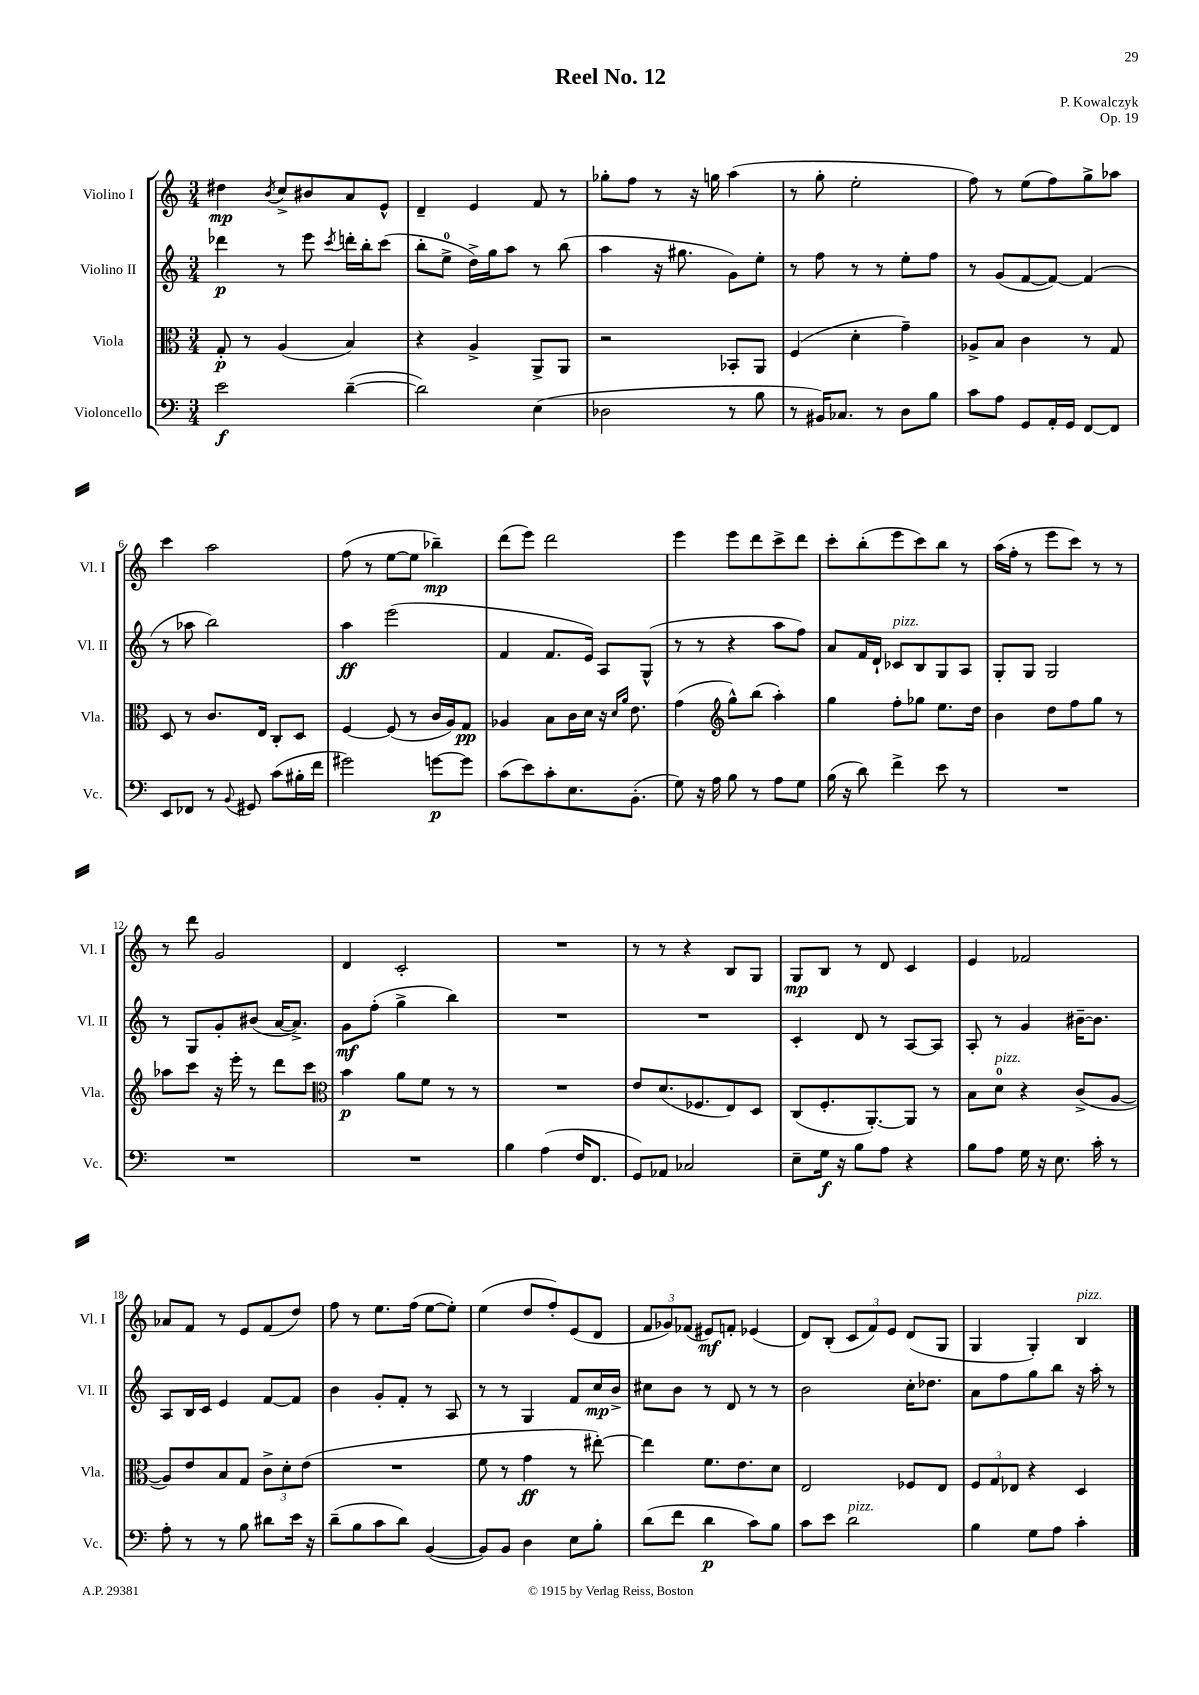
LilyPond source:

\header { title = "Reel No. 12" composer = "P. Kowalczyk" opus = "Op. 19" }
<<
\new StaffGroup <<
\new Staff = "s0" \with { instrumentName = "Violino I" shortInstrumentName = "Vl. I" } {
    \clef treble \key c \major \numericTimeSignature \time 3/4
    dis''4\mp \acciaccatura { b'8 } c''8-> bis'8 a'8 e'8-^ |
    d'4-- e'4 f'8 r8 |
    ges''8-. f''8 r8 r16 g''16 a''4( |
    r8 g''8-. e''2-. |
    f''8) r8 e''8( f''8) g''8-> aes''8 |
    c'''4 a''2 |
    f''8( r8 e''8~ e''8 bes''4--\mp) |
    d'''8( e'''8) d'''2 |
    e'''4 e'''8 d'''8 c'''8-> d'''8 |
    c'''8-. b''8-.( e'''8 c'''8) b''8 r8 |
    a''16( f''16-. r8 e'''8 c'''8) r8 r8 |
    r8 d'''8 g'2 |
    d'4 c'2-. |
    R2. |
    r8 r8 r4 b8 g8 |
    g8\mp b8 r8 d'8 c'4 |
    e'4 fes'2 |
    aes'8 f'8 r8 e'8 f'8( d''8) |
    f''8 r8 e''8. f''16( e''8~ e''8-.) |
    e''4( d''8 f''8-.) e'8( d'8 |
    \tuplet 3/2 { f'8 ges'8) fes'8( } eis'8\mf) f'8-. ees'4( |
    d'8) b8-.( \tuplet 3/2 { c'8 f'8) e'8 } d'8( g8 |
    g4 g4-.) b4^\markup { \italic "pizz." } \bar "|." |
}
\new Staff = "s1" \with { instrumentName = "Violino II" shortInstrumentName = "Vl. II" } {
    \clef treble \key c \major \numericTimeSignature \time 3/4
    des'''4\p r8 e'''8 \acciaccatura { c'''8 } d'''16-. b''16-. c'''8( |
    b''8-. e''8-0-> d''16->) g''16 a''8 r8 b''8( |
    a''4 r16 gis''8. g'8) e''8-. |
    r8 f''8 r8 r8 e''8-. f''8 |
    r8 g'8( f'8~ f'8~) f'4( |
    r8 aes''8 b''2) |
    a''4\ff e'''2( |
    f'4 f'8. e'16) a8 g8-^( |
    r8 r8 r4 a''8 f''8) |
    a'8 f'16 d'16-! ces'8^\markup { \italic "pizz." } b8 g8 a8 |
    g8-. g8 g2 |
    r8 g8 g'8-. bis'8( a'16~ a'8.->) |
    g'8\mf f''8-.( g''4-> b''4) |
    R2. |
    R2. |
    c'4-. d'8 r8 a8~ a8 |
    a8-. r8 g'4 bis'16~-- bis'8. |
    a8 b16 c'16 e'4 f'8~ f'8 |
    b'4 g'8-. f'8-. r8 a8 |
    r8 r8 g4 f'8 c''16\mp b'16-> |
    cis''8 b'8 r8 d'8 r8 r8 |
    b'2 c''16-. des''8. |
    a'8 f''8 g''8 b''8 r16 a''16-. r8 \bar "|." |
}
\new Staff = "s2" \with { instrumentName = "Viola" shortInstrumentName = "Vla." } {
    \clef alto \key c \major \numericTimeSignature \time 3/4
    g8-.\p r8 a4( b4) |
    r4 a4-> a,8-> a,8 |
    r2 bes,8-. a,8 |
    f4( d'4-. g'4--) |
    aes8-> b8 c'4 r8 g8 |
    d8 r8 c'8. e16 c8-. d8 |
    f4~ f8( r8 c'16 a16) g8\pp |
    aes4 b8 c'16 d'16 r16 \grace { d'16 a'16 } e'8. |
    g'4( \clef treble g''8-^) b''8( a''4-.) |
    g''4 f''8-. ges''8 e''8. d''16 |
    b'4 d''8 f''8 g''8 r8 |
    aes''8 c'''8 r16 e'''16-. r8 d'''8 c'''8 |
    \clef alto b'4\p a'8 f'8 r8 r8 |
    R2. |
    e'8 d'8.( fes8. e8) d8 |
    c8( f8.-. a,8.~-.) a,8 r8 |
    b8 d'8-0^\markup { \italic "pizz." } r4 c'8->( a8~ |
    a8) e'8 b8 g8 \tuplet 3/2 { c'8-> d'8-. e'8( } |
    R2. |
    f'8 r8 g'4\ff r8 eis''8~-.) |
    eis''4 f'8. e'8. d'8 |
    e2 fes8 e8 |
    \tuplet 3/2 { f8 g8 ees8 } r4 d4 \bar "|." |
}
\new Staff = "s3" \with { instrumentName = "Violoncello" shortInstrumentName = "Vc." } {
    \clef bass \key c \major \numericTimeSignature \time 3/4
    e'2\f d'4~--( |
    d'2) e4( |
    des2 r8 b8 |
    r8 bis,16) ces8. r8 d8 b8 |
    c'8 a8 g,8 a,16-. g,16 f,8~ f,8 |
    e,8 fes,8 r8 \appoggiatura { b,8 } gis,8 c'8( bis16-. f'16 |
    gis'2) g'8~\p g'8 |
    c'8( e'8) c'8-. e8. b,8.-.( |
    g8) r16 a16 b8 r8 a8 g8 |
    b16( r16 d'8) f'4-> e'8 r8 |
    R2. |
    R2. |
    R2. |
    b4 a4( f16 f,8. |
    g,8) aes,8 ces2 |
    e8-- g16\f r16 b8 a8 r4 |
    b8 a8 g16 r16 e8. c'16-. r8 |
    a8-. r8 r8 b8 dis'8 e'16 r16 |
    d'8--( b8 c'8 d'8) b,4~( |
    b,8) b,8 d4 e8 b8-. |
    d'8( f'8 d'4\p c'8) b8 |
    c'8 e'8 d'2^\markup { \italic "pizz." } |
    b4 g8 a8 c'4-. \bar "|." |
}
>>
>>
